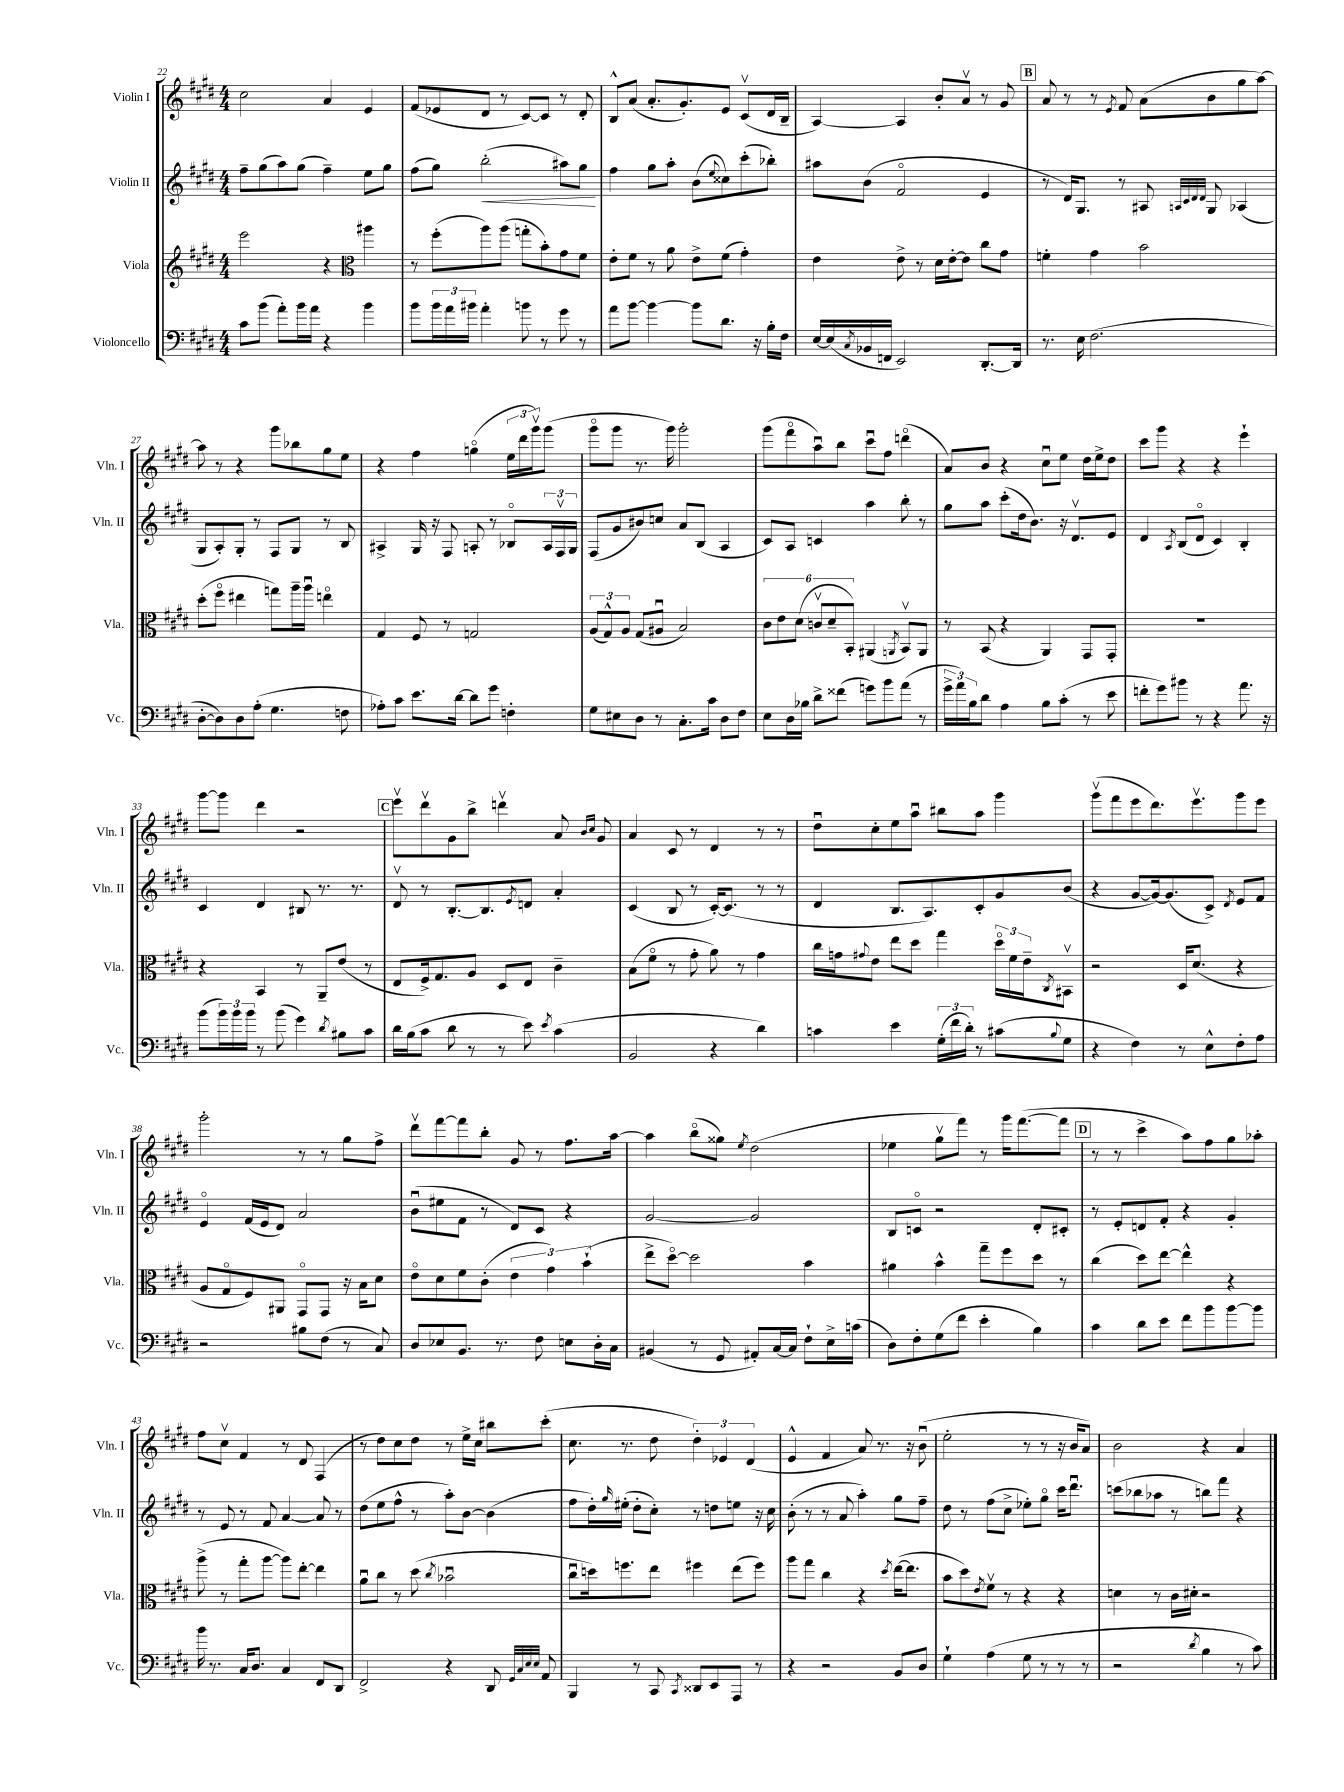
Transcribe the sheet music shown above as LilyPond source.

<<
\new StaffGroup <<
\new Staff = "s0" \with { instrumentName = "Violin I" shortInstrumentName = "Vln. I" } {
    \clef treble \key e \major \numericTimeSignature \time 4/4
    cis''2 a'4 e'4 |
    fis'8( ees'8 dis'8 r8 cis'8~) cis'8 r8 dis'8-. |
    b8-^ a'8( a'8.-. gis'8.-.) e'8 cis'8\upbow( dis'16 b16-- |
    a4~) a4 b'8-. a'8\upbow r8 gis'8 |
    \mark \markup { \box "B" } a'8 r8 r8 \acciaccatura { e'8 } fis'8 a'8( b'8 gis''8 a''8~) |
    a''8 r8 r4 gis'''8 bes''8 gis''8 e''8 |
    r4 fis''4 g''4\flageolet( \tuplet 3/2 { e''16 dis'''16 gis'''16\upbow) } gis'''8( |
    gis'''8\flageolet gis'''8 r8. gis'''16) gis'''2-. |
    gis'''8( fis'''8\flageolet a''8\downbow) b''8 cis'''8\downbow fis''8 d'''4\flageolet( |
    a'8) b'8 r4 cis''8\downbow e''8 dis''16 e''16-> dis''8 |
    cis'''8 gis'''8 r4 r4 e'''4-! |
    gis'''8~ gis'''8 dis'''4 r2 |
    \mark \markup { \box "C" } e'''8\upbow dis'''8\upbow gis'8 b''8-> d'''4\upbow a'8 \grace { b'16 cis''16 } gis'8 |
    a'4 cis'8 r8 dis'4 r8 r8 |
    dis''8\downbow cis''8-. e''8 a''8\downbow bis''8 a''8 gis'''4 |
    gis'''8\upbow( fis'''8 e'''8 dis'''8.) e'''8.\upbow gis'''8 e'''8 |
    gis'''2-. r8 r8 gis''8 fis''8-> |
    dis'''8\upbow fis'''8~ fis'''8 b''8-. gis'8 r8 fis''8. a''16~ |
    a''4 b''8\flageolet( gisis''8) \acciaccatura { e''8 } dis''2( |
    ees''4 gis''8\upbow fis'''8) r8 gis'''16 fis'''8.~( fis'''8 |
    \mark \markup { \box "D" } r8 r8 cis'''4-> a''8) fis''8 gis''8 aes''8-. |
    fis''8 cis''8\upbow fis'4 r8 dis'8 fis4( |
    r8 dis''8) cis''8 dis''8 r8 e''16-> cis''16 bis''8 cis'''8-.( |
    cis''8. r8. dis''8 \tuplet 3/2 { dis''4-.) ees'4 dis'4( } |
    e'4-^ fis'4 a'8) r8. r16 b'8\downbow( |
    e''2-. r8 r8 r16 b'16 a'8) |
    b'2 r4 a'4 \bar "|." |
}
\new Staff = "s1" \with { instrumentName = "Violin II" shortInstrumentName = "Vln. II" } {
    \clef treble \key e \major \numericTimeSignature \time 4/4
    fis''8-- gis''8( a''8) gis''8( fis''4--) e''8 gis''8 |
    fis''8( gis''8) b''2-.\<( ais''8) gis''8\! |
    fis''4 gis''8 a''8-. b'8( \appoggiatura { e''8 } cisis''8) cis'''8-.( bes''8-.) |
    ais''8 b'8( fis'2\flageolet e'4 |
    \mark \markup { \box "B" } r8 dis'16) gis8. r8 ais8 \grace { a32 cis'32 dis'32 dis'32 } gis8 aes4( |
    gis8 a8-.) gis8-. r8 fis8 gis8 r8 b8 |
    ais4-> gis16 r16 fis8 a8-. r8 bes8\flageolet \tuplet 3/2 { a16 fis16\upbow gis16 } |
    fis8( gis'8 bis'8) c''8 a'8 b8( a4 |
    cis'8) a8 c'4 a''4 b''8-. r8 |
    gis''8 a''8 cis'''8-.( dis''16 b'8.) r16 dis'8.\upbow e'8 |
    dis'4 \acciaccatura { a8 } b8( dis'8\flageolet cis'4) b4-. |
    cis'4 dis'4 bis8 r8. r8. |
    \mark \markup { \box "C" } dis'8\upbow r8 b8.~-. b8. \acciaccatura { e'8 } d'8 a'4-. |
    cis'4( b8 r8 cis'16~-.) cis'8.( r8 r8 |
    dis'4 b8. a8.) cis'8-. gis'8 b'8( |
    r4 gis'8~ gis'16~) gis'8.( cis'8->) \acciaccatura { dis'8 } e'8 fis'8 |
    e'4\flageolet fis'16( e'16 dis'8) a'2 |
    b'8\downbow( eis''8 fis'8 r8 dis'8) cis'8 r4 |
    gis'2~ gis'2 |
    b8 c'8\flageolet r2 dis'8-. cis'8-. |
    \mark \markup { \box "D" } r8 e'8-. d'8 fis'8-. r4 gis'4-. |
    r8 e'8 r8 fis'8 a'4~ a'8 r8 |
    dis''8( e''8 fis''8-^ r8 a''8-.) b'8~ b'4( |
    fis''8 dis''16-.) \grace { gis''16 } eis''16-.( dis''8-. cis''8-.) r8 d''8 e''8 r16 cis''16 |
    b'8-.( r8 r8 a'8 a''4-.) gis''8 fis''8-- |
    dis''8 r8 fis''8( cis''8-> ees''8-.) gis''8\flageolet cis'''16 dis'''8.\downbow |
    c'''8( bes''8 aes''8 r8 b''8) fis'''8 r4 \bar "|." |
}
\new Staff = "s2" \with { instrumentName = "Viola" shortInstrumentName = "Vla." } {
    \clef treble \key e \major \numericTimeSignature \time 4/4
    e'''2 r4 \clef alto ais''4 |
    r8 fis''8-.( a''8) a''8( g''8-. b'8-.) gis'8 fis'8 |
    e'8-. fis'8 r8 a'8 e'8-> fis'8( gis'4-.) |
    e'4 e'8-> r8 dis'16 e'16~-. e'8 cis''8 gis'8 |
    \mark \markup { \box "B" } f'4-. gis'4 b'2 |
    dis''8-.( fis''8\flageolet eis''4 g''8) a''16-- a''16\downbow e''4\flageolet |
    gis4 fis8 r8 g2 |
    \tuplet 3/2 { a8( gis8-^) a8 } gis8( ais8\downbow b2) |
    \tuplet 6/4 { cis'8 e'8 dis'8( c'8\upbow dis'8-- b,8-.) } ais,4( \acciaccatura { a,8 } b,8\upbow) a,8 |
    r8 b,8( r4 a,4) gis,8 gis,8-. |
    R1 |
    r4 b,4 r8 a,8-- e'8( r8 |
    \mark \markup { \box "C" } e8 fis16->) gis8. a8 dis8 e8 cis'4-- |
    b8( fis'8\flageolet r8 gis'8-. a'8) r8 gis'4 |
    cis''16 g'16 \appoggiatura { gis'8 } e'8 e''8 dis''8 gis''4 \tuplet 3/2 { dis''16\flageolet fis'16 e'16-- } \acciaccatura { cis8 } bis,8\upbow |
    r2 dis16 dis'8.( r4 |
    a8 gis8\flageolet fis8) ais,8 gis,8\flageolet gis,8 r16 b16 dis'8 |
    e'8\flageolet dis'8 fis'8 cis'8-.( \tuplet 3/2 { e'4 gis'4) b'4-!( } |
    e''8-> dis''8~\flageolet) dis''2 b'4 |
    ais'4 b'4-^ gis''8-- fis''8 dis''8 r8 |
    \mark \markup { \box "D" } cis''4( dis''8) e''8~ e''4-^ r4 |
    a''8->( r8 gis''8-. a''8~ a''8) e''8~-. e''4 |
    a'8\downbow cis''8 r8 dis''8( \acciaccatura { cis''8 } bes'2\downbow |
    cis''8\downbow d''16) f''8. e''8 fis''4 e''8( fis''8) |
    a''8 gis''8 cis''4 r4 \acciaccatura { dis''8 } e''16~( e''8. |
    b'8 dis''8) \acciaccatura { e'8 } fis'8\upbow r8 r4 r4 |
    d'4 r8 cis'16 dis'16-. r2 \bar "|." |
}
\new Staff = "s3" \with { instrumentName = "Violoncello" shortInstrumentName = "Vc." } {
    \clef bass \key e \major \numericTimeSignature \time 4/4
    cis'8 b'8( a'8-.) b'16 a'16 r4 b'4 |
    b'8 \tuplet 3/2 { b'16 a'16 bis'16 } a'4-. b'8 r8 gis'8 r8 |
    a'8 b'8~ b'4~ b'8 dis'8. r16 b16-. fis16 |
    e16~ e16( \acciaccatura { cis8 } bes,16 f,16 e,2) dis,8.~-. dis,16 |
    \mark \markup { \box "B" } r8. e16 fis2.( |
    dis8~-. dis8) dis8 a8-.( gis4. f8 |
    aes8-.) cis'8 e'8. dis'16~ dis'8 gis'8 f4-. |
    gis8 eis8 dis8 r8 cis8.-. cis'16 dis8 fis8 |
    e8 dis16 bes16 dis'8-> fisis'8( g'8) b'8 a'8( r8 |
    \tuplet 3/2 { gis'16-> a'16) b16 } dis'8 a4 b8 cis'8-.( r8 e'8 |
    f'8-. gis'8) bis'8 r8 r4 a'8. r16 |
    b'8( \tuplet 3/2 { b'16) b'16 b'16 } r8 b'8( gis'4) \acciaccatura { dis'8 } bis8 cis'8 |
    \mark \markup { \box "C" } dis'16 b16( cis'8 dis'8 r8 r8 e'8) \acciaccatura { e'8 } cis'4( |
    b,2 r4 dis'4) |
    c'4 e'4 \tuplet 3/2 { gis16-.( fis'16 dis'16-.) } r8 cis'8( \appoggiatura { b8 } gis8 |
    r4 fis4) r8 e8-^ fis8-. a8 |
    r2 bis8 fis8( r8 cis8) |
    dis8 ees8 b,8. r8. fis8 e8 dis16-. cis16 |
    bis,4( r8 gis,8 ais,8-.) cis16~ cis16 fis8-! e16-> c'16( |
    dis8) fis8-. gis8( fis'8 e'4-. b4) |
    \mark \markup { \box "D" } cis'4 dis'8 e'8 fis'8 b'8 b'8~ b'8 |
    b'16 r8. cis16 dis8. cis4 fis,8 dis,8 |
    fis,2-> r4 dis,8 \grace { gis,32 cis32 e32 e32 } a,8 |
    b,,4 r8 cis,8 \acciaccatura { cis,8 } disis,8 e,8 a,,8 r8 |
    r4 r2 b,8 dis8 |
    gis4-! a4( gis8 r8 r8 r8 |
    r2 \acciaccatura { dis'8 } b4 r8 cis'8) \bar "|." |
}
>>
>>
\layout { \context { \Score currentBarNumber = #22 } }
